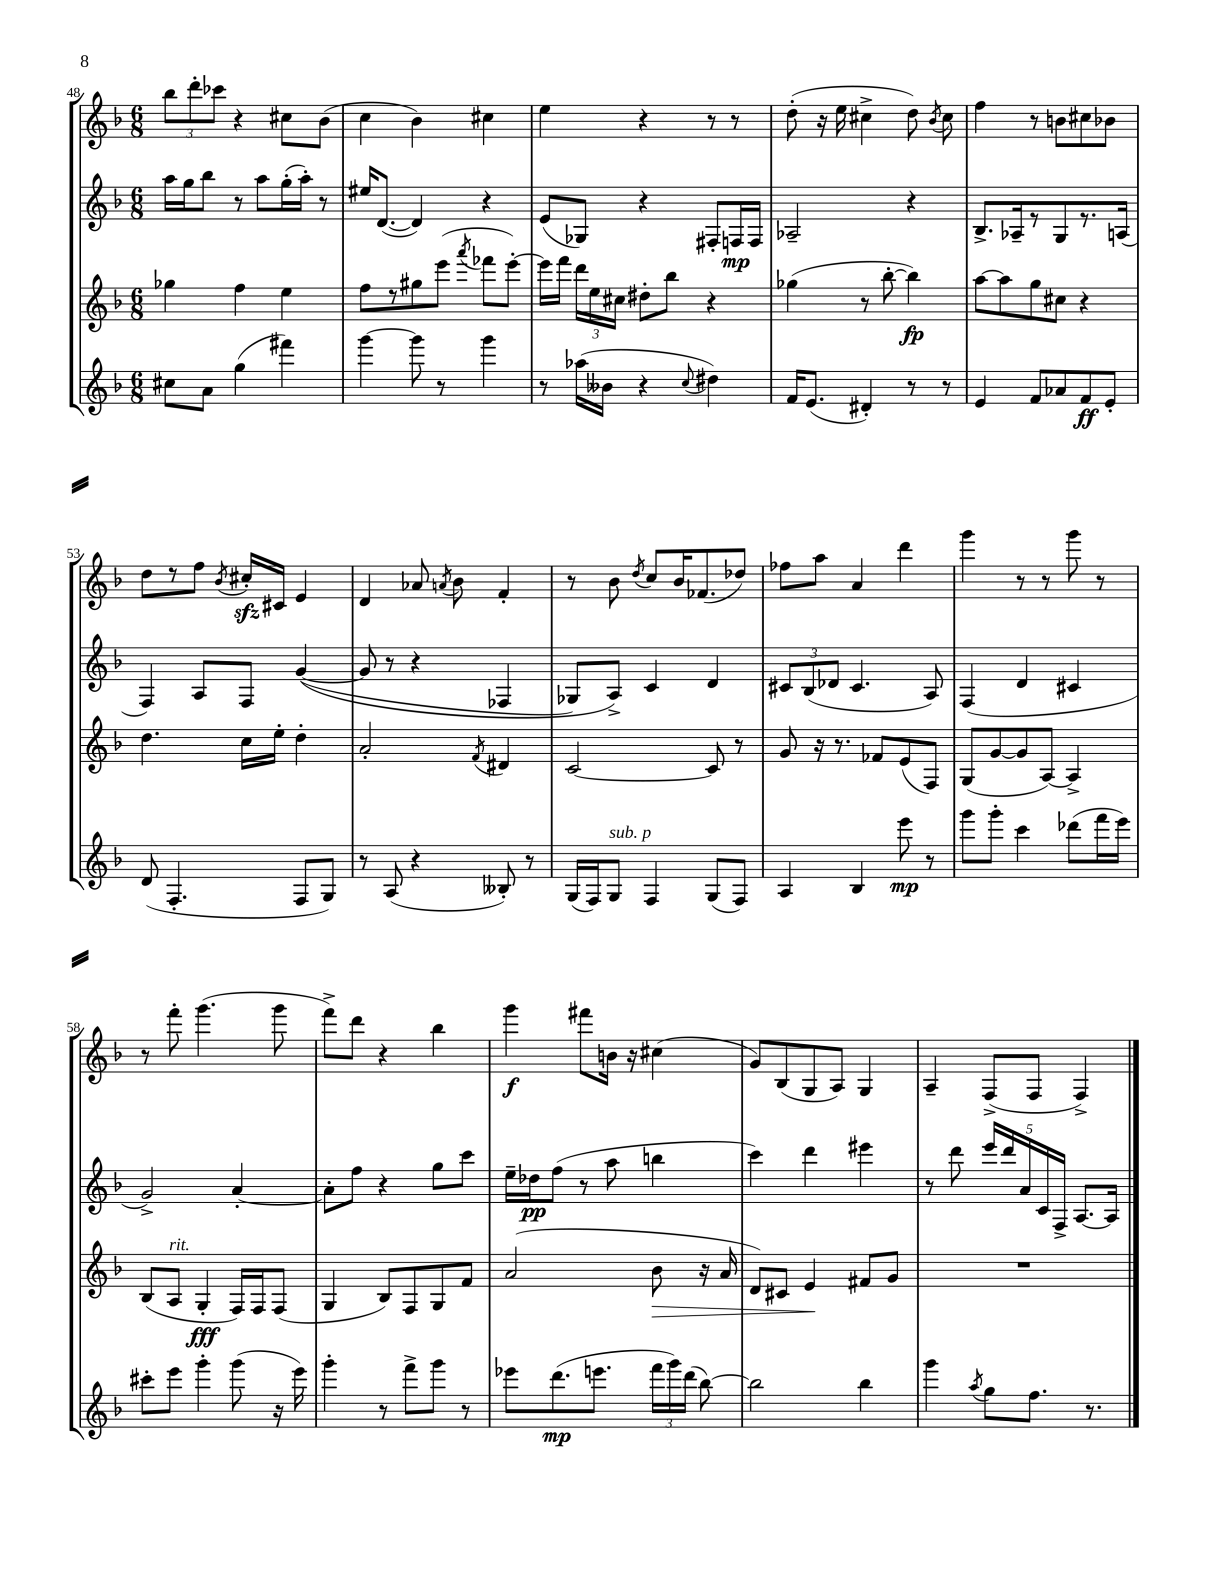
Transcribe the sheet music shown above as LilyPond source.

<<
\new StaffGroup <<
\new Staff = "s0" {
    \clef treble \key f \major \numericTimeSignature \time 6/8
    \autoBeamOff \tuplet 3/2 { bes''8[ d'''8-. ces'''8] } r4 cis''8[ bes'8]( |
    c''4 bes'4) cis''4 |
    e''4 r4 r8 r8 |
    d''8-.( r16 e''16 cis''4-> d''8) \acciaccatura { bes'8 } cis''8 |
    f''4 r8 b'8[ cis''8 bes'8] |
    d''8[ r8 f''8] \acciaccatura { bes'8 } cis''16[-.\sfz cis'16] e'4 |
    d'4 aes'8 \acciaccatura { a'8 } bes'8 f'4-. |
    r8 bes'8 \acciaccatura { d''8 } c''8[ bes'16 fes'8.( des''8]) |
    fes''8[ a''8] a'4 d'''4 |
    g'''4 r8 r8 g'''8 r8 |
    r8 f'''8-. g'''4.( g'''8 |
    f'''8[->) d'''8] r4 bes''4 |
    g'''4\f fis'''8[ b'16] r16 cis''4( |
    g'8[) bes8( g8 a8]) g4 |
    a4-- f8[->( f8] f4->) \bar "|." |
}
\new Staff = "s1" {
    \clef treble \key f \major \numericTimeSignature \time 6/8
    \autoBeamOff a''16[ g''16 bes''8] r8 a''8[ g''16-.( a''16]-.) r8 |
    eis''16[ d'8.]~( d'4) r4 |
    e'8[( ges8]) r4 fis8[-. f16\mp f16] |
    aes2-- r4 |
    bes8.[-> aes16-- r8 g8 r8. a16]( |
    f4) a8[ f8] g'4~(\( |
    g'8 r8 r4 fes4 |
    ges8[) a8]->\) c'4 d'4 |
    \tuplet 3/2 { cis'8[ bes8( des'8] } cis'4. a8) |
    f4( d'4 cis'4 |
    g'2->) a'4~-. |
    a'8[-. f''8] r4 g''8[ c'''8] |
    e''16[-- des''16\pp f''8]( r8 a''8 b''4 |
    c'''4) d'''4 eis'''4 |
    r8 d'''8 \tuplet 5/4 { e'''16[ d'''16 a'16 c'16 f16]-> } a8.[~ a16] \bar "|." |
}
\new Staff = "s2" {
    \clef treble \key f \major \numericTimeSignature \time 6/8
    \autoBeamOff ges''4 f''4 e''4 |
    f''8[ r8 gis''8 e'''8]( \acciaccatura { a'''8 } fes'''8[ e'''8]~-.) |
    e'''16[ f'''16] \tuplet 3/2 { d'''16[ e''16 cis''16] } dis''8[-. bes''8] r4 |
    ges''4( r8 bes''8~-. bes''4\fp) |
    a''8[~ a''8 g''8 cis''8] r4 |
    d''4. c''16[ e''16]-. d''4-. |
    a'2-. \acciaccatura { f'8 } dis'4 |
    c'2~ c'8 r8 |
    g'8 r16 r8. fes'8[ e'8( f8]) |
    g8[( g'8~ g'8 a8]~) a4-> |
    bes8[( a8]^\markup { \italic "rit." } g4-.\fff f16[) f16 f8]( |
    g4 bes8[) f8 g8 f'8] |
    a'2( bes'8\> r16 a'16 |
    d'8[) cis'8] e'4\! fis'8[ g'8] |
    R2. \bar "|." |
}
\new Staff = "s3" {
    \clef treble \key f \major \numericTimeSignature \time 6/8
    \autoBeamOff cis''8[ a'8] g''4( fis'''4) |
    g'''4~ g'''8 r8 g'''4 |
    r8 aes''16[( beses'16] r4 \appoggiatura { c''8 } dis''4) |
    f'16[ e'8.]( dis'4-.) r8 r8 |
    e'4 f'8[ aes'8 f'8\ff e'8]-. |
    d'8( f4.-. f8[ g8]) |
    r8 a8( r4 beses8-.) r8 |
    g16[( f16) g8]^\markup { \italic "sub. p" } f4 g8[( f8]) |
    a4 bes4 e'''8\mp r8 |
    g'''8[ g'''8]-. c'''4 des'''8[( f'''16 e'''16]) |
    cis'''8[-. e'''8] g'''4-. g'''8( r16 e'''16) |
    g'''4-. r8 f'''8[-> g'''8] r8 |
    ees'''8[ d'''8.\mp( e'''8.] \tuplet 3/2 { f'''16[ g'''16) d'''16]( } bes''8~) |
    bes''2 bes''4 |
    g'''4 \acciaccatura { a''8 } g''8[ f''8.] r8. \bar "|." |
}
>>
>>
\layout { \context { \Score currentBarNumber = #48 } }
